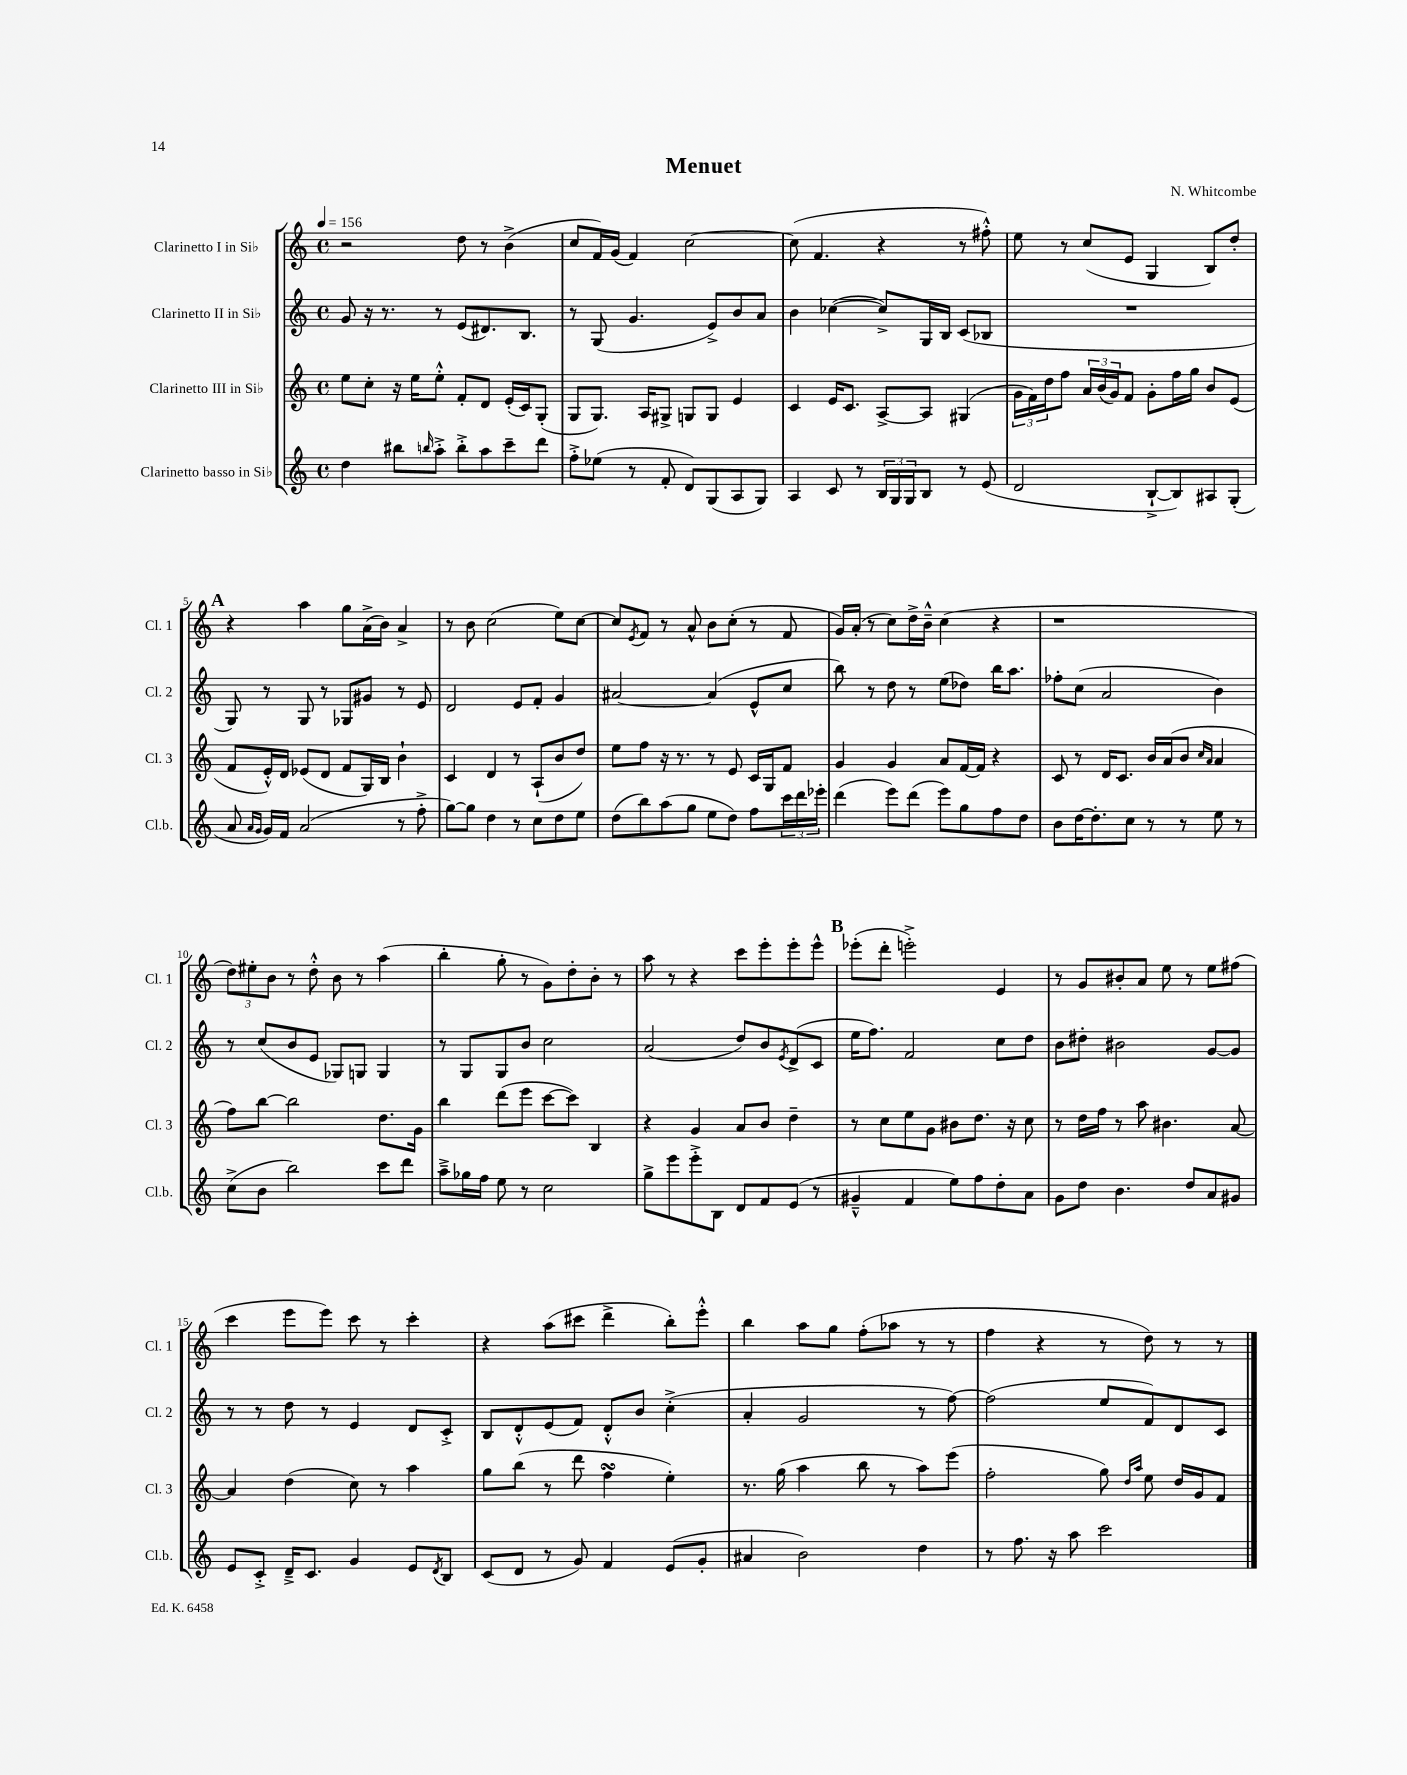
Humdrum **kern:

**kern	**kern	**kern	**kern
*part4	*part3	*part2	*part1
*staff4	*staff3	*staff2	*staff1
*I"Clarinetto basso in Si♭	*I"Clarinetto III in Si♭	*I"Clarinetto II in Si♭	*I"Clarinetto I in Si♭
*I'Cl.b.	*I'Cl. 3	*I'Cl. 2	*I'Cl. 1
*clefG2	*clefG2	*clefG2	*clefG2
*k[]	*k[]	*k[]	*k[]
*M4/4	*M4/4	*M4/4	*M4/4
*met(c)	*met(c)	*met(c)	*met(c)
*MM156	*MM156	*MM156	*MM156
=1	=1	=1	=1
4dd\	8ee\L	8g/	2r
.	8cc'\J	16r	.
.	.	8.r	.
8bb#X\L	16r	.	.
.	16ee\KL	.	.
16qqbbn/	.	.	.
8aa'^\J	8ee'^^\J	8r	.
8bb'^\L	8f'/L	(8e/L	8dd\
8aa\	8d/J	8.d#X/)	8r
8ccc~\	(16e'/LL	.	(4b^\
.	16c/J)	8.B/J	.
8ddd\J	(8G'/J	.	.
=2	=2	=2	=2
8ff'^\L	8G/L	8r	8cc/L
(8ee-X\J	8.G/J)	(8G/	16f/L)
.	.	.	(16g/JJ
8r	.	4.g/	4f/)
.	16A/KL	.	.
8f'/	8G#X^/J	.	.
8d/L)	8Gn/L	.	[2cc\
(8G/	8G/J	8e^/L)	.
8A/	4e/	8b/	.
8G/J)	.	8a/J	.
=3	=3	=3	=3
4A/	4c/	4b\	(8cc\]
.	.	.	4.f/
8c/	16e/KL	([4cc-X\	.
.	8.c/J	.	.
8r	.	.	.
24B/LL	[8A^/L	8cc-^/L])	4r
24G/	.	.	.
24G/J	.	.	.
8B/J	8A/J]	16G/L	.
.	.	16B/JJ	.
8r	(4G#X/	(8c/L	8r
(8e/	.	8B-X/J	8ff#X'^^\)
=4	=4	=4	=4
2d/	24g\LL	1r	8ee\
.	24f\)	.	.
.	24dd\J	.	.
.	8ff\J	.	8r
.	24a/LL	.	(8cc/L
.	(24b/	.	.
.	24g/J)	.	.
.	8f/J	.	8e/J
[8B`^/L	8g'\L	.	4G/
8B/])	16ff\L	.	.
.	16gg\JJ	.	.
8A#X/	8b/L	.	8B/L)
(8G'/J	(8e/J	.	8dd'/J
!!LO:LB:g=z
!!LO:REH:place=s1:t=A
=5	=5	=5	=5
8a/	8f/L	8G/)	4r
16qqa/LL	.	.	.
16qqg/JJ	.	.	.
16g/LL)	16e'^^/L)	8r	.
16f/JJ	16d/JJ	.	.
(2a/	(8e-X/L	8G/	4aa\
.	8d/J	8r	.
.	8f/L	8G-X/L	8gg\L
.	16G/L)	8g#X/J	(16a^\L
.	16B/JJ	.	16b\JJ)
8r	4b`\	8r	4a^/
8ff'^\	.	8e/	.
=6	=6	=6	=6
[8gg\L)	4c/	2d/	8r
8gg\J]	.	.	8b\
4dd\	4d/	.	(2cc\
8r	8r	8e/L	.
8cc\L	(8A`/L	8f'/J	.
8dd\	8b/	4g/	8ee\L)
8ee\J	8dd/J)	.	[8cc\J
=7	=7	=7	=7
(8dd\L	8ee\L	[2a#X/	8cc/L]
.	.	.	8qe/
8bb\)	8ff\J	.	8f/J
(8aa\	16r	.	8r
.	8.r	.	.
8gg\J	.	.	8a^^/
8ee\L	8r	(4a#/]	8b\L
8dd\J)	8e/	.	(8cc'\J
8ff\L	16c/LL	8e^^/L	8r
.	16G/J	.	.
24ccc\L	8f/J	8cc/J	8f/
24ddd\	.	.	.
24eee-X'\JJ	.	.	.
=8	=8	=8	=8
(4ddd\	4g/	8bb\)	16g/LL)
.	.	.	(16a'/JJ
.	.	8r	8r
8eee\L)	4g/	8dd\	8cc\L)
(8ddd\J	.	8r	16dd^\L
.	.	.	16b~^^\JJ
8eee\L)	8a/L	(8ee\L	(4cc\
8gg\	[16f/L	8dd-X\J)	.
.	16f/JJ]	.	.
8ff\	4r	16bb\KL	4r
.	.	8.aa\J	.
8dd\J	.	.	.
=9	=9	=9	=9
8b\L	8c/	8ff-X'\L	1r
[16dd\K	8r	(8cc\J	.
8.dd'\]	.	.	.
.	16d/KL	2a/	.
.	8.c/J	.	.
8cc\J	.	.	.
8r	16b/LL	.	.
.	(16a/J	.	.
8r	8b/J	.	.
.	16qqcc/LL	.	.
.	16qqa/JJ	.	.
8ee\	4a/	4b\)	.
8r	.	.	.
!!LO:LB:g=z
=10	=10	=10	=10
(8cc^\L	8ff\L)	8r	12dd\L)
.	.	.	12ee#X'\
8b\J	[8bb\J	(8cc/L	.
.	.	.	12b\J
2bb\)	2bb\]	8b/	8r
.	.	8e/J	8dd'^^\
.	.	8G-X/L)	8b\
.	.	8Gn/J	8r
8ccc\L	8.dd\L	4G/	(4aa\
8ddd\J	.	.	.
.	16g\Jk	.	.
=11	=11	=11	=11
8aa~^\L	4bb\	8r	4bb'\
16gg-X\L	.	8G/L	.
16ff\JJ	.	.	.
8ee\	(8ddd\L	8G/	8gg'\
8r	8eee\J	8b/J	8r
2cc\	[8ccc\L	2cc\	8g\L)
.	8ccc\J])	.	8dd'\
.	4B/	.	8b'\J
.	.	.	8r
=12	=12	=12	=12
8gg^\L	4r	(2a/	8aa\
8eee\	.	.	8r
8eee'^\	4g/	.	4r
8B\J	.	.	.
8d/L	8a/L	8dd/L)	8ccc\L
8f/	8b/J	8b/	8eee'\
.	.	8qe/	.
(8e/J	4dd~\	(8d^/	8eee'\
8r	.	8c/J	8eee^^\J
!!LO:REH:place=s1:t=B
=13	=13	=13	=13
4g#X~^^/	8r	16ee\KL	(8eee-X'\L
.	.	8.ff\J)	.
.	8cc\L	.	8ddd'\J
4f/	8ee\	2f/	2eeen'^\)
.	8g\J	.	.
8ee\L)	8b#X\L	.	.
8ff\	8.dd\J	.	.
8dd'\	.	8cc\L	4e/
.	16r	.	.
8a\J	8cc\	8dd\J	.
=14	=14	=14	=14
8g\L	8r	8b\L	8r
8dd\J	16dd\LL	8dd#X'\J	8g/L
.	16ff\JJ	.	.
4.b\	8r	2b#X\	8b#X'/
.	8aa\	.	8a/J
.	4.b#X\	.	8ee\
8dd/L	.	.	8r
8a/	.	[8g/L	8ee\L
8g#X/J	[8a/	8g/J]	(8ff#X\J
!!LO:LB:g=z
=15	=15	=15	=15
8e/L	4a/]	8r	4ccc\
8c'^/J	.	8r	.
16d~^/KL	(4dd\	8dd\	8eee\L
8.c/J	.	.	.
.	.	8r	8eee\J)
4g/	8cc\)	4e/	8ccc\
.	8r	.	8r
8e/L	4aa\	8d/L	4ccc'\
8qd/	.	.	.
8B/J	.	8c'^/J	.
=16	=16	=16	=16
(8c/L	8gg\L	8B/L	4r
8d/J	(8bb\J	8d'^^/	.
8r	8r	(8e/	(8aa\L
8g/)	8ddd\	8f/J)	8ccc#X\J
4f/	4ffsSSs\	8d'^^/L	4ddd^\
.	.	8b/J	.
(8e/L	4ee'\)	(4cc'^\	8bb'\L)
8g'/J	.	.	8eee'^^\J
=17	=17	=17	=17
4a#X/	8.r	4a'/	4bb\
.	(16gg\	.	.
2b\)	4aa\	2g/	8aa\L
.	.	.	8gg\J
.	8bb\	.	(8ff'\L
.	8r	.	8aa-X\J
4dd\	8aa\L)	8r	8r
.	(8eee\J	[8ff\)	8r
=18	=18	=18	=18
8r	2ff'\	(2ff\]	4ff\
8.ff\	.	.	.
.	.	.	4r
16r	.	.	.
8aa\	.	.	.
2ccc\	8gg\)	8ee/L	8r
.	16qqdd/LL	.	.
.	16qqaa/JJ	.	.
.	8ee\	8f/)	8dd\)
.	16dd/LL	8d/	8r
.	16g/J	.	.
.	8f/J	8c/J	8r
==	==	==	==
*-	*-	*-	*-
